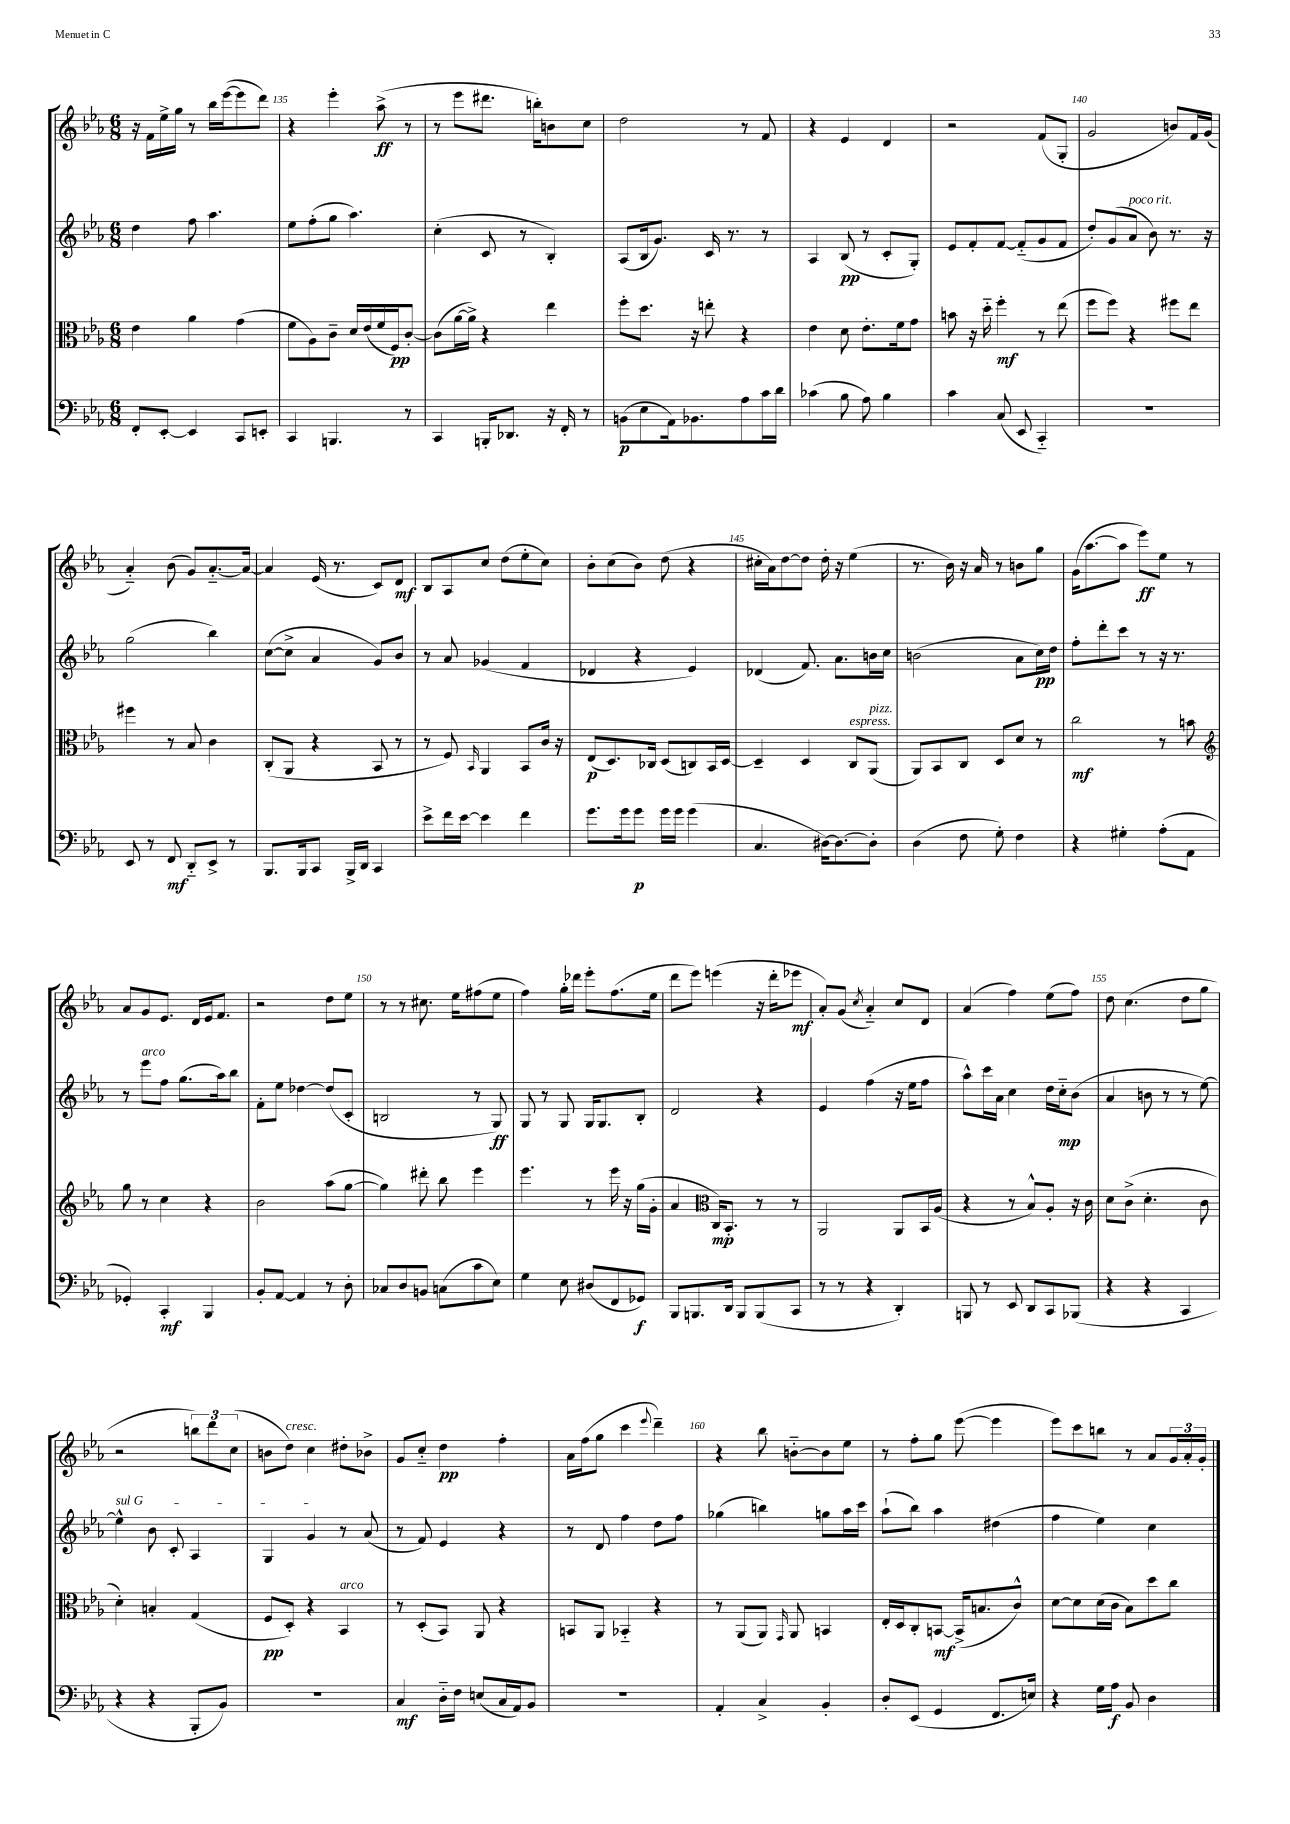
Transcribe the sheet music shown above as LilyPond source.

<<
\new StaffGroup <<
\new Staff = "s0" {
    \clef treble \key ees \major \numericTimeSignature \time 6/8
    r16 f'16 ees''16-> g''16 r8 bes''16 ees'''16~( ees'''8 d'''8) |
    r4 ees'''4-. aes''8->\ff( r8 |
    r8 ees'''8 dis'''8. b''16-.) b'8 c''8 |
    d''2 r8 f'8 |
    r4 ees'4 d'4 |
    r2 f'8( g8-. |
    g'2 b'8) f'16 g'16( |
    aes'4-_) bes'8( g'8) aes'8.~-_ aes'16~ |
    aes'4 ees'16( r8. c'8) d'8\mf |
    bes8 aes8 c''8 d''8( ees''8-. c''8) |
    bes'8-. c''8( bes'8) d''8( r4 |
    cis''16-. aes'16) d''8~ d''8 d''16-. r16 ees''4( |
    r8. bes'16) r16 aes'16 r8 b'8 g''8 |
    g'16( aes''8.~ aes''8 ees'''8\ff) ees''8 r8 |
    aes'8 g'8 ees'8. d'16 ees'16 f'8. |
    r2 d''8 ees''8 |
    r8 r8 cis''8. ees''16 fis''8( ees''8 |
    f''4) g''16-. des'''16 ees'''8-. f''8.( ees''16 |
    d'''8 ees'''8) e'''4( r16 d'''16-. ees'''8\mf |
    aes'8-.) g'8( \acciaccatura { c''8 } aes'4-_) c''8 d'8 |
    aes'4( f''4) ees''8( f''8) |
    d''8 c''4.( d''8 g''8 |
    r2 \tuplet 3/2 { b''8) d'''8 c''8( } |
    b'8 d''8^\markup { \italic "cresc." }) c''4 dis''8-. bes'8-> |
    g'8 c''8-_ d''4\pp f''4-. |
    aes'16 f''16( g''8 c'''4 \appoggiatura { ees'''8 } d'''4--) |
    r4 bes''8 b'8~-_ b'8 ees''8 |
    r8 f''8-. g''8 ees'''8~( ees'''4 |
    ees'''8) c'''8 b''8 r8 aes'8 \tuplet 3/2 { g'16 aes'16-. g'16-. } \bar "|." |
}
\new Staff = "s1" {
    \clef treble \key ees \major \numericTimeSignature \time 6/8
    d''4 f''8 aes''4. |
    ees''8 f''8-.( g''8 aes''4.) |
    c''4-.( c'8 r8 bes4-.) |
    aes8( bes16 g'8.) c'16 r8. r8 |
    aes4 bes8\pp( r8 c'8-. g8-.) |
    ees'8 f'8-. f'8~ f'8-_( g'8 f'8 |
    d''8-.) g'8( aes'8^\markup { \italic "poco rit." } bes'8) r8. r16 |
    g''2( bes''4) |
    c''8~( c''8-> aes'4 g'8) bes'8 |
    r8 aes'8 ges'4( f'4 |
    des'4 r4 ees'4) |
    des'4( f'8.) aes'8. b'16 c''16 |
    b'2( aes'8 c''16\pp) d''16 |
    f''8-. d'''8-. c'''8 r8 r16 r8. |
    r8 ees'''8^\markup { \italic "arco" } f''8 g''8.( aes''16) bes''8 |
    f'8-. ees''8 des''4~ des''8( c'8-. |
    b2 r8 g8\ff) |
    g8 r8 g8 g16 g8. bes8-. |
    d'2 r4 |
    ees'4 f''4( r16 ees''16 f''8 |
    aes''8-^) c'''16 aes'16 c''4 d''16 c''16-_\mp bes'8( |
    aes'4 b'8 r8 r8 ees''8~) |
    \once \override TextSpanner.bound-details.left.text = \markup { \italic "sul G" } ees''4-^\startTextSpan bes'8 c'8-. aes4 |
    g4 g'4\stopTextSpan r8 aes'8( |
    r8 f'8) ees'4 r4 |
    r8 d'8 f''4 d''8 f''8 |
    ges''4( b''4) g''8 aes''16 c'''16 |
    aes''8-!( bes''8) aes''4 dis''4( |
    f''4 ees''4) c''4 \bar "|." |
}
\new Staff = "s2" {
    \clef alto \key ees \major \numericTimeSignature \time 6/8
    ees'4 aes'4 g'4( |
    f'8 aes8) c'8-- d'16 ees'16( f'16 f16\pp) c'8~-. |
    c'8( aes'16~ aes'16->) r4 ees''4 |
    f''8-. d''8. r16 e''8-. r4 |
    ees'4 d'8 ees'8.-. f'16 g'8 |
    b'8 r16 d''16-_ f''4-.\mf r8 ees''8( |
    f''8 f''8) r4 fis''8 ees''8 |
    fis''4 r8 bes8 c'4 |
    c8-.( aes,8 r4 bes,8 r8 |
    r8 f8) \grace { bes,16 } aes,4 bes,8 c'16 r16 |
    ees8\p( d8.) ces16 d8( c8) bes,16 d16~ |
    d4-- d4 c8^\markup { \italic "espress." } aes,8^\markup { \italic "pizz." }( |
    aes,8) bes,8 c8 d8 d'8 r8 |
    c''2\mf r8 b'8 |
    \clef treble g''8 r8 c''4 r4 |
    bes'2 aes''8( g''8~ |
    g''4) dis'''8-. bes''8 ees'''4 |
    ees'''4. r8 ees'''16 r16 g''16( g'16-. |
    aes'4 \clef alto c16\mp) bes,8.-. r8 r8 |
    aes,2 aes,8 bes,16 aes16( |
    r4 r8 bes8-^) aes8-. r16 c'16 |
    d'8 c'8->( d'4.-. c'8 |
    d'4-.) b4-. g4( |
    f8\pp d8-.) r4 bes,4^\markup { \italic "arco" } |
    r8 d8-.( bes,8) aes,8 r4 |
    b,8 aes,8 bes,4-_ r4 |
    r8 aes,8( aes,8) \grace { g,16 } aes,8 b,4 |
    ees16-. d16 c8-. b,8~\mf b,16->( b8. c'8-^) |
    d'8~ d'8 d'16( c'16 bes8) d''8 c''8 \bar "|." |
}
\new Staff = "s3" {
    \clef bass \key ees \major \numericTimeSignature \time 6/8
    f,8-. ees,8~-. ees,4 c,8 e,8-. |
    c,4 b,,4. r8 |
    c,4 b,,16-. des,8. r16 f,16-. r8 |
    b,8\p( ees8 aes,16) bes,8. aes8 c'16 d'16 |
    ces'4( bes8 aes8) bes4 |
    c'4 c8( ees,8 c,4-_) |
    R2. |
    ees,8 r8 f,8\mf d,8-_ ees,8-> r8 |
    bes,,8. bes,,16 c,8 bes,,16-> d,16 c,4 |
    ees'8-> f'16 ees'16~ ees'4 f'4 |
    g'8. g'16 g'8\p g'16 g'16 g'4( |
    c4. dis16~) dis8.~ dis8-. |
    d4( f8 g8-.) f4 |
    r4 gis4-. aes8-.( aes,8 |
    ges,4-.) c,4-.\mf bes,,4 |
    bes,8-. aes,8~ aes,4 r8 d8-. |
    ces8 d8 b,8 c8( c'8 ees8) |
    g4 ees8 dis8( f,8 ges,8\f) |
    bes,,8 b,,8. d,16 b,,8 b,,8( c,8 |
    r8 r8 r4 d,4-.) |
    b,,8 r8 ees,8 d,8 c,8 bes,,8( |
    r4 r4 c,4 |
    r4 r4 bes,,8-. bes,8) |
    R2. |
    c4\mf d16-_ f16 e8( c16 aes,16) bes,8 |
    R2. |
    aes,4-. c4-> bes,4-. |
    d8-. ees,8( g,4 f,8. e16) |
    r4 g16 aes16\f bes,8 d4 \bar "|." |
}
>>
>>
\layout { \context { \Score currentBarNumber = #134 \override BarNumber.break-visibility = ##(#f #t #t) barNumberVisibility = #(every-nth-bar-number-visible 5) } }
